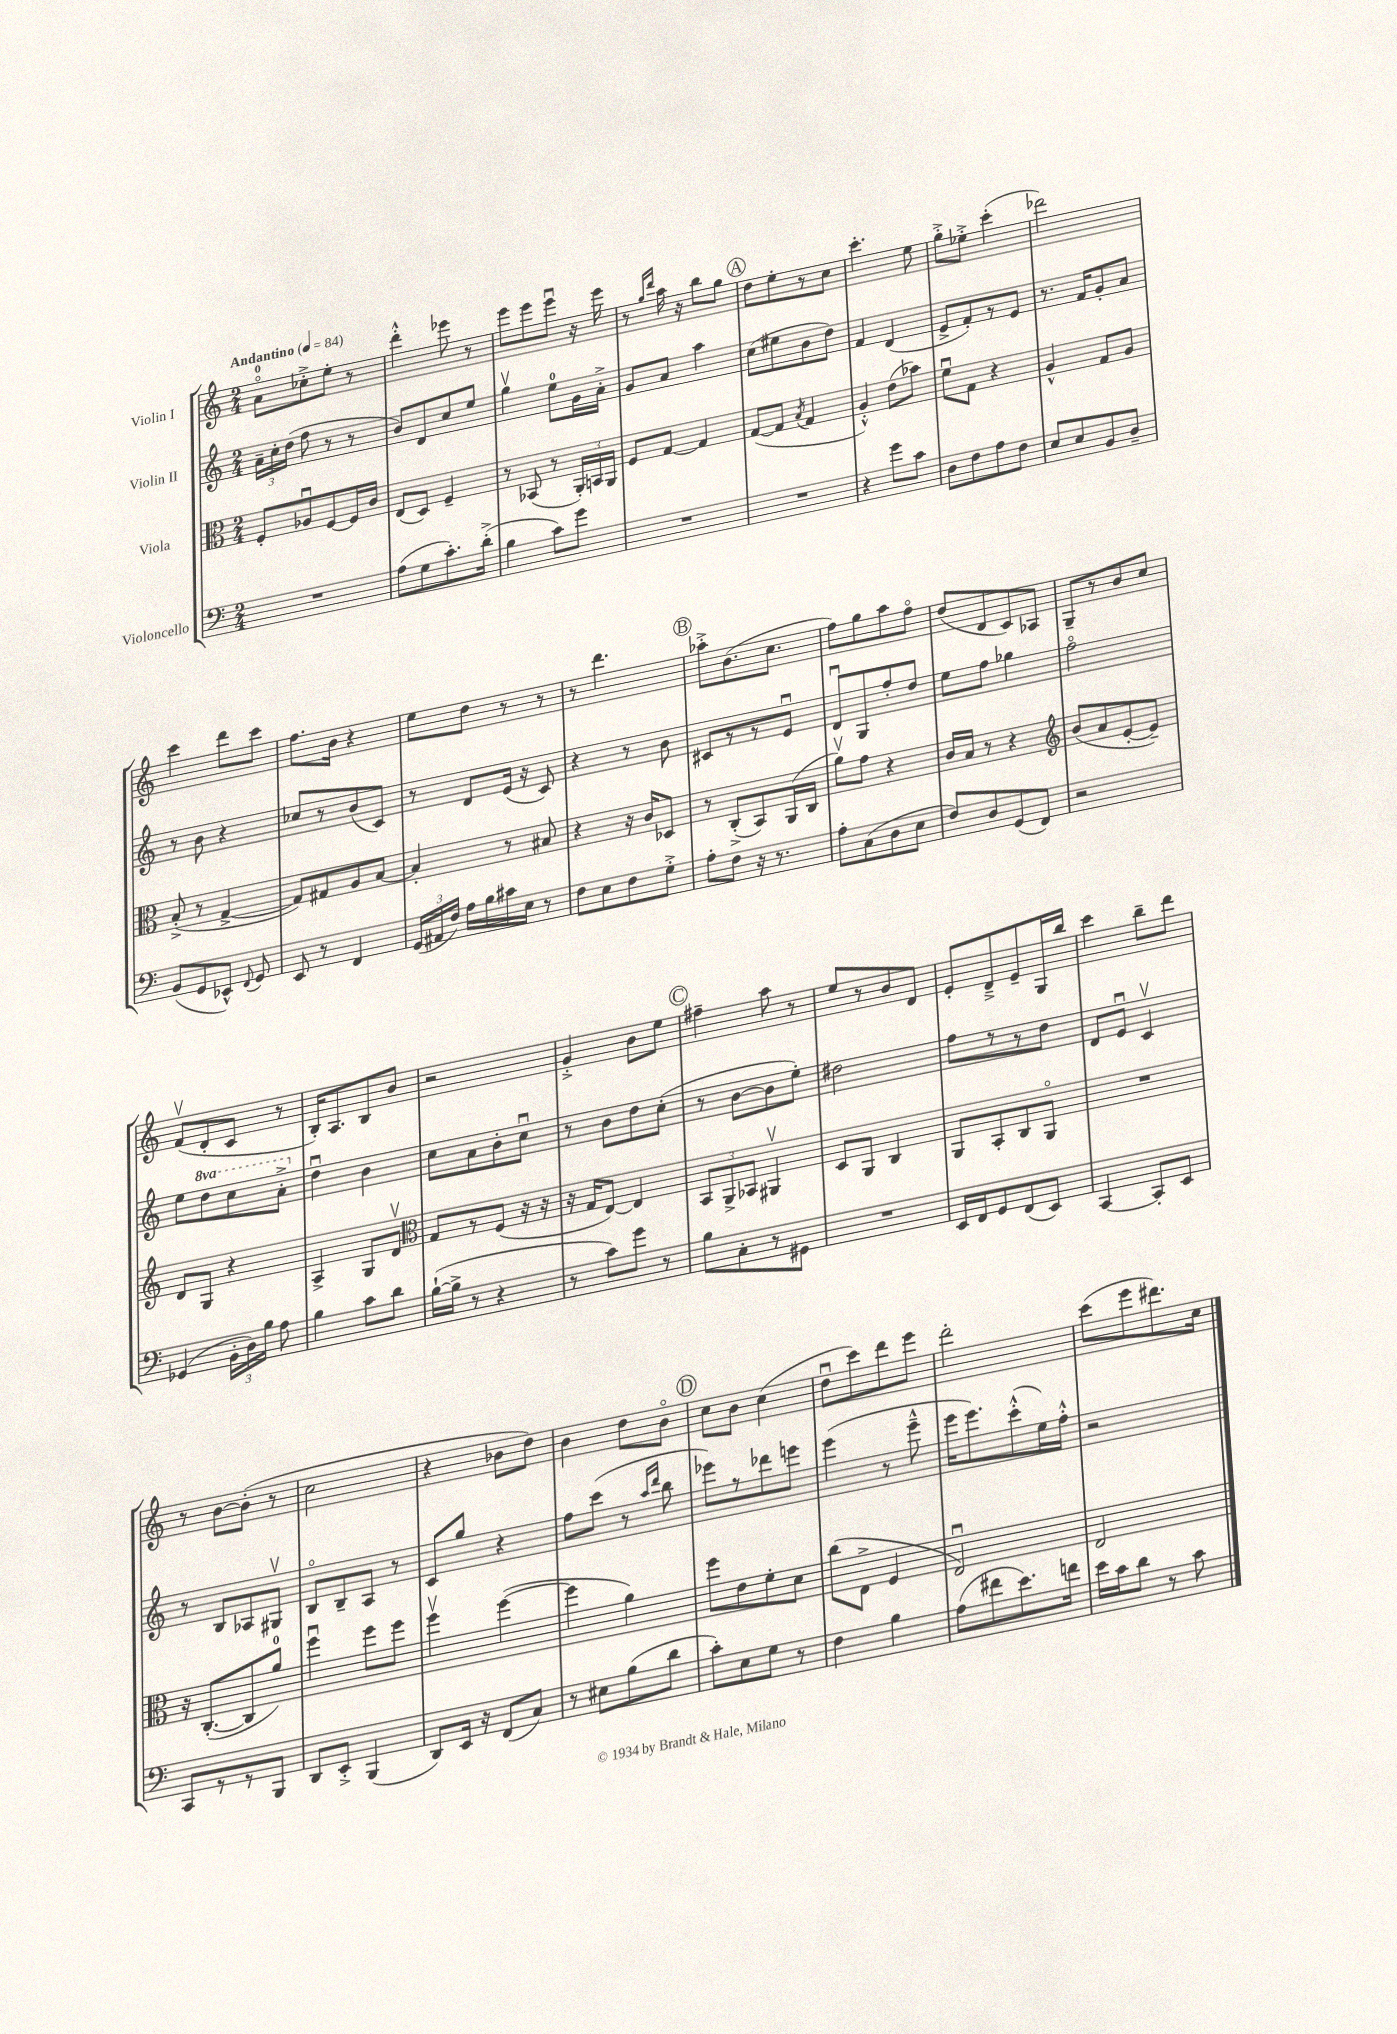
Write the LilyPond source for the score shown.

<<
\new StaffGroup <<
\new Staff = "s0" \with { instrumentName = "Violin I" } {
    \clef treble \key c \major \numericTimeSignature \time 2/4 \tempo "Andantino" 4 = 84
    \autoBeamOff a'8[-0\flageolet ces''8-.-> e''8]-. r8 |
    d'''4-.-^ ees'''8 r8 |
    e'''8[ e'''8 e'''8]\downbow r16 e'''16 |
    r8 \grace { g''16[ d'''16] } a''16 r16 b''8[ g''8] |
    \mark \markup { \circle "A" } d''8[ e''8-. r8 c''8] |
    c'''4.-. e''8 |
    g''8[-.-> ees''8]-.-> c'''4-.( |
    des'''2) |
    c'''4 d'''8[ c'''8] |
    f''8.[ b'16] r4 |
    e''8[ d''8] r8 r8 |
    r8 d'''4. |
    \mark \markup { \circle "B" } aes''8[-.-> b'8.( c''8.] |
    f''8[) g''8 a''8 f''8]\flageolet |
    d''8[( d'8 c'8) aes8] |
    g8[-- r8 b'8 c''8] |
    f'8[\upbow( d'8-. c'8] r8 |
    b16[-.) a8. b8 b'8] |
    r2 |
    g'4-.-> b'8[ e''8] |
    \mark \markup { \circle "C" } fis''4-- a''8 r8 |
    e''8[ r8 b'8 d'8] |
    e'8[-. d'8---> e'8-- g16 b''16] |
    c'''4 b''8[-- d'''8] |
    r8 b'8[~ b'8]-.( r8 |
    c''2 |
    r4 bes'8[ d''8]) |
    b'4 d''8[ b'8]\flageolet |
    \mark \markup { \circle "D" } c''8[ b'8] c''4( |
    d''8[\downbow c'''8) d'''8 e'''8] |
    d'''2-. |
    c'''8[( e'''8 dis'''8.) c''16] \bar "|." |
}
\new Staff = "s1" \with { instrumentName = "Violin II" } {
    \clef treble \key c \major \numericTimeSignature \time 2/4 \set Staff.ottavationMarkups = #ottavation-simple-ordinals
    \autoBeamOff \tuplet 3/2 { a'16[-- c''16-. d''16]( } f''8 r8 r8 |
    b'8[) d'8 c''8 e''8] |
    g''4\upbow e''8[-0 g'16 a'16]-.-> |
    g'8[ a'8] a''4 |
    \mark \markup { \circle "A" } c''8[( eis''8 b'8 d''8]) |
    f'4 d'4( |
    e'8[-> f'8-.) r8 e'8] |
    r8. f'16[ g'8-. a'8] |
    r8 b'8 r4 |
    ces''8[ r8 b'8( c'8]) |
    r8 d'8[ e'16]( r16 c'8) |
    r4 r8 b'8 |
    \mark \markup { \circle "B" } cis'8[ r8 r8 e'8]\downbow |
    d'8[\downbow g8 f''8-. d''8] |
    e''8[ f''8] ges''4 |
    f''2\flageolet |
    e''8[ \ottava #1 d'''8 c'''8 a''8]-.-> \ottava #0 |
    d''4\downbow b'4 |
    c''8[ a'8 b'8-. c''8]\downbow |
    r8 b'8[ d''8 c''8]-.( |
    \mark \markup { \circle "C" } r8 b'8[~ b'8 e''8]-.) |
    dis''2 |
    f''8[ r8 r8 d''8] |
    d'8[ e'8]\downbow c'4\upbow |
    r8 b8[ aes8 gis8]\upbow |
    b8[\flageolet b8-- a8] r8 |
    c'8[ g''8] r4 |
    f''8[ c'''8]( r8 \grace { a''16[ d'''16] } b''8 |
    \mark \markup { \circle "D" } ees'''8[) r8 des'''8 e'''8] |
    e'''4( r8 e'''8---^ |
    e'''16[ e'''8.) c'''8-.-^( e''16) f''16]-.-^ |
    r2 \bar "|." |
}
\new Staff = "s2" \with { instrumentName = "Viola" } {
    \clef alto \key c \major \numericTimeSignature \time 2/4
    \autoBeamOff f8[-. aes8\downbow f8~ f16 c'16] |
    e8[( d8]) f4-- |
    r8 bes,8( r8 \tuplet 3/2 { a,16[-.) b,16 a,16] } |
    f8[ g8]~ g4 |
    \mark \markup { \circle "A" } g8[~( g8] \acciaccatura { b8 } g4 |
    a4-.-^) e'8[( bes'8]) |
    f'8[\downbow g8] r4 |
    a4-^ g8[ a8] |
    b8-.->( r8 g4~-> |
    g8[) gis8 a8 b8]~ |
    b4-. r8 bis8 |
    r4 r16 c'16[ des8] |
    \mark \markup { \circle "B" } r8 c8[-.->( b,8) a,16( c16] |
    a'8[\upbow) g'8] r4 |
    c'16[ b16] r8 r4 |
    \clef treble b'8[( a'8 e'8~-. e'8]--) |
    d'8[ g8] r4 |
    a4-> g8[ d'8]\upbow |
    \clef alto g8[ r8 f8]( r16 r16 |
    r16 g16[ e8]~) e4 |
    \mark \markup { \circle "C" } \tuplet 3/2 { b,8[ a,8-> bes,8] } ais,4\upbow |
    d8[ a,8] c4 |
    a,8[ b,8-. c8 a,8]\flageolet |
    R2 |
    r16 c8.[~-.( c8 a'8]-0) |
    f''4\downbow f''8[ f''8] |
    f''4\upbow f''4~( |
    f''4 a'4) |
    \mark \markup { \circle "D" } f''8[ e'8 f'8-. d'8] |
    c''8[( e8]-> f4 |
    e2\downbow) |
    e2 \bar "|." |
}
\new Staff = "s3" \with { instrumentName = "Violoncello" } {
    \clef bass \key c \major \numericTimeSignature \time 2/4
    \autoBeamOff R2 |
    a8[( g8 c'8.-.) d'16]-.->( |
    b4 c'8[) g'8] |
    R2 |
    \mark \markup { \circle "A" } R2 |
    r4 g'8[ c'8] |
    d8[ f8 a8 f8] |
    e8[ e8 b,8 d8]-- |
    b,8[( g,8 ees,8]-^) \appoggiatura { f,8 } g,8 |
    e,8 r8 f,4 |
    \tuplet 3/2 { g,16[( ais,16 f16]) } a16[ b16 cis'16 e16] r8 |
    f8[ e8 f8 g8]-.-> |
    \mark \markup { \circle "B" } a8[-. f8] r16 r8. |
    a8[-. c8( d8 e8] |
    f8[) d8 g,8( f,8]) |
    r2 |
    ges,4( \tuplet 3/2 { b,16[-. d16) b16] } a8 |
    b4 c'8[ d'8] |
    b16[~-!( b16]-> r8 r4 |
    r8 c'8[) g'8] r8 |
    \mark \markup { \circle "C" } b8[ c8-. r8 gis,8] |
    R2 |
    e,16[ f,16 g,8 f,8( e,8]) |
    c,4~ c,8[-. e,8] |
    c,8[ r8 r8 b,,8] |
    d,8[ e,8]-.-> b,,4( |
    d,8[) e,16] r16 f,8[( c8]) |
    r8 eis8[ b8( d'8] |
    \mark \markup { \circle "D" } c'8[-.) e8 g8] r8 |
    f4 b4 |
    a8[( fis'8 e'8.) f'16] |
    e'16[ c'16 d'8] r8 c'8 \bar "|." |
}
>>
>>
\layout { \context { \Score \remove "Bar_number_engraver" } }
